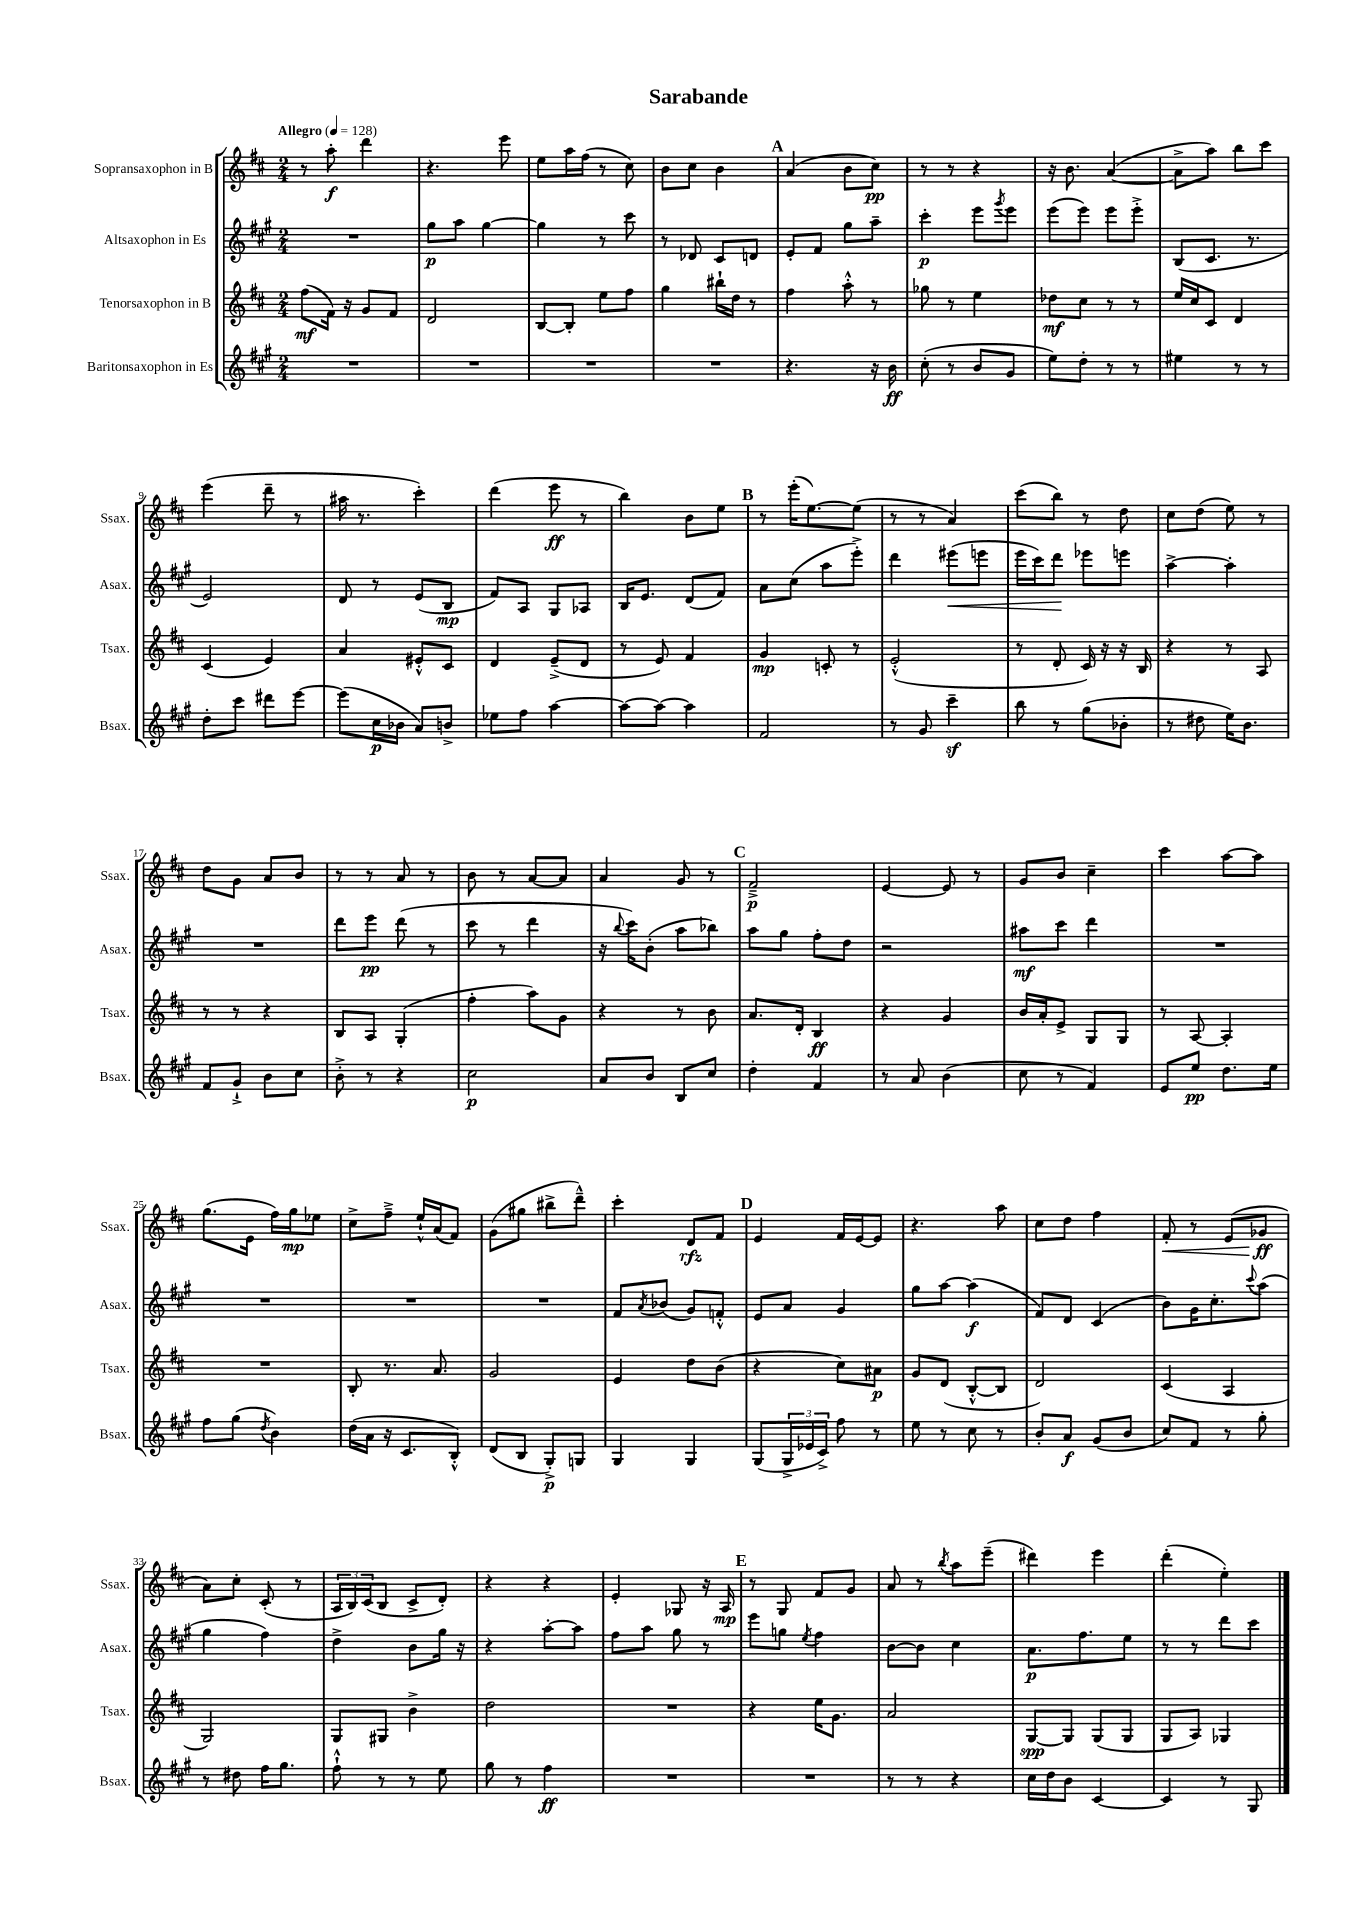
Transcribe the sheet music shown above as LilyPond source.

\header { title = "Sarabande" }
<<
\new StaffGroup <<
\new Staff = "s0" \with { instrumentName = "Sopransaxophon in B" shortInstrumentName = "Ssax." } {
    \clef treble \key d \major \numericTimeSignature \time 2/4 \tempo "Allegro" 4 = 128
    r8 a''8-.\f d'''4 |
    r4. e'''8 |
    e''8 a''16 fis''16( r8 cis''8) |
    b'8 cis''8 b'4 |
    \mark \markup { \bold "A" } a'4( b'8 cis''8\pp) |
    r8 r8 r4 |
    r16 b'8. a'4~( |
    a'8-> a''8) b''8 cis'''8 |
    e'''4( d'''8-- r8 |
    ais''16 r8. cis'''4-.) |
    d'''4( e'''8\ff r8 |
    b''4) b'8 e''8 |
    \mark \markup { \bold "B" } r8 e'''16-.( e''8.~) e''8( |
    r8 r8 a'4) |
    cis'''8( b''8) r8 d''8 |
    cis''8 d''8( e''8) r8 |
    d''8 g'8 a'8 b'8 |
    r8 r8 a'8 r8 |
    b'8 r8 a'8~ a'8 |
    a'4 g'8 r8 |
    \mark \markup { \bold "C" } fis'2--->\p |
    e'4~ e'8 r8 |
    g'8 b'8 cis''4-- |
    cis'''4 a''8~ a''8 |
    g''8.( e'16 fis''16) g''16\mp ees''8 |
    cis''8-> fis''8---> e''16-!-^ a'16( fis'8) |
    g'8( gis''8 bis''8-> d'''8---^) |
    cis'''4-. d'8\rfz fis'8 |
    \mark \markup { \bold "D" } e'4 fis'16 e'16~ e'8 |
    r4. a''8 |
    cis''8 d''8 fis''4 |
    fis'8-.\< r8 e'8( ges'8\ff\! |
    a'8) cis''8-. cis'8-.( r8 |
    \tuplet 3/2 { a16 b16) cis'16( } b8 cis'8-> d'8-.) |
    r4 r4 |
    e'4-. ges8 r16 a16\mp |
    \mark \markup { \bold "E" } r8 g8 fis'8 g'8 |
    a'8 r8 \acciaccatura { b''8 } a''8 e'''8--( |
    dis'''4) e'''4 |
    d'''4-.( e''4-.) \bar "|." |
}
\new Staff = "s1" \with { instrumentName = "Altsaxophon in Es" shortInstrumentName = "Asax." } {
    \clef treble \key a \major \numericTimeSignature \time 2/4
    R2 |
    gis''8\p a''8 gis''4~ |
    gis''4 r8 cis'''8 |
    r8 des'8 cis'8 d'8 |
    \mark \markup { \bold "A" } e'8-. fis'8 gis''8 a''8-- |
    cis'''4-.\p e'''8 \acciaccatura { gis'''8 } e'''8 |
    e'''8( e'''8) e'''8 e'''8-.-> |
    b8( cis'8. r8. |
    e'2) |
    d'8 r8 e'8( b8\mp |
    fis'8) a8 gis8 aes8 |
    b16 e'8. d'8( fis'8) |
    \mark \markup { \bold "B" } a'8 cis''8( a''8 e'''8-.->) |
    d'''4 eis'''8\<( e'''8 |
    e'''16 cis'''16) d'''8\! ees'''8 e'''8 |
    a''4~-> a''4-. |
    R2 |
    d'''8 e'''8\pp d'''8( r8 |
    cis'''8 r8 d'''4 |
    r16 \appoggiatura { b''8 } cis'''16) b'8-.( a''8 bes''8) |
    \mark \markup { \bold "C" } a''8 gis''8 fis''8-. d''8 |
    r2 |
    ais''8\mf cis'''8 d'''4 |
    R2 |
    R2 |
    R2 |
    R2 |
    fis'8 \acciaccatura { a'8 } bes'8( gis'8) f'8-.-^ |
    \mark \markup { \bold "D" } e'8 a'8 gis'4 |
    gis''8 a''8~ a''4\f( |
    fis'8) d'8 cis'4( |
    b'8) gis'16 cis''8.-. \appoggiatura { cis'''8 } a''8( |
    gis''4 fis''4) |
    d''4-> b'8 gis''16 r16 |
    r4 a''8~-. a''8 |
    fis''8 a''8 gis''8 r8 |
    \mark \markup { \bold "E" } e'''8 g''8 \acciaccatura { e''8 } fis''4 |
    b'8~ b'8 cis''4 |
    a'8.\p fis''8. e''8 |
    r8 r8 d'''8 cis'''8 \bar "|." |
}
\new Staff = "s2" \with { instrumentName = "Tenorsaxophon in B" shortInstrumentName = "Tsax." } {
    \clef treble \key d \major \numericTimeSignature \time 2/4
    fis''8\mf( fis'16) r16 g'8 fis'8 |
    d'2 |
    b8~ b8-. e''8 fis''8 |
    g''4 bis''16-! d''16 r8 |
    \mark \markup { \bold "A" } fis''4 a''8-.-^ r8 |
    ges''8 r8 e''4 |
    des''8\mf cis''8 r8 r8 |
    e''16 cis''16 cis'8 d'4 |
    cis'4( e'4) |
    a'4 eis'8-.-^ cis'8 |
    d'4 e'8--->( d'8 |
    r8 e'8) fis'4 |
    \mark \markup { \bold "B" } g'4\mp c'8-. r8 |
    e'2-.-^( |
    r8 d'8-. cis'16) r16 r16 b16 |
    r4 r8 a8 |
    r8 r8 r4 |
    b8 a8 g4-.( |
    fis''4-. a''8) g'8 |
    r4 r8 b'8 |
    \mark \markup { \bold "C" } a'8. d'16-. b4\ff |
    r4 g'4 |
    b'16 a'16-. e'8-> g8 g8 |
    r8 a8~ a4-. |
    R2 |
    b8-. r8. a'8. |
    g'2 |
    e'4 d''8 b'8( |
    \mark \markup { \bold "D" } r4 cis''8) ais'8\p |
    g'8 d'8( b8~-.-^ b8 |
    d'2) |
    cis'4( a4 |
    g2) |
    g8 gis8 b'4-> |
    d''2 |
    R2 |
    \mark \markup { \bold "E" } r4 e''16 g'8. |
    a'2 |
    g8~\spp g8 g8( g8 |
    g8 a8) ges4 \bar "|." |
}
\new Staff = "s3" \with { instrumentName = "Baritonsaxophon in Es" shortInstrumentName = "Bsax." } {
    \clef treble \key a \major \numericTimeSignature \time 2/4
    R2 |
    R2 |
    R2 |
    R2 |
    \mark \markup { \bold "A" } r4. r16 b'16\ff |
    cis''8-.( r8 b'8 gis'8 |
    e''8) d''8-. r8 r8 |
    eis''4 r8 r8 |
    d''8-. cis'''8 dis'''8 e'''8~ |
    e'''8( cis''16\p bes'16 a'8) b'8-> |
    ees''8 fis''8 a''4~ |
    a''8~ a''8~ a''4 |
    \mark \markup { \bold "B" } fis'2 |
    r8 gis'8 cis'''4--\sf |
    b''8 r8 gis''8( bes'8-. |
    r8 dis''8 e''16) b'8. |
    fis'8 gis'8-!-> b'8 cis''8 |
    b'8-.-> r8 r4 |
    cis''2\p |
    a'8 b'8 b8 cis''8 |
    \mark \markup { \bold "C" } d''4-. fis'4 |
    r8 a'8 b'4( |
    cis''8 r8 fis'4) |
    e'8 e''8\pp d''8. e''16 |
    fis''8 gis''8( \acciaccatura { d''8 } b'4) |
    d''16( a'16 r16 cis'8. b8-.-^) |
    d'8( b8 gis8-.->\p) g8 |
    gis4 gis4 |
    \mark \markup { \bold "D" } gis8( \tuplet 3/2 { gis16-> ees'16 cis'16->) } fis''8 r8 |
    e''8 r8 cis''8 r8 |
    b'8-. a'8\f gis'8( b'8 |
    cis''8) fis'8 r8 gis''8-. |
    r8 dis''8 fis''16 gis''8. |
    fis''8-!-^ r8 r8 e''8 |
    gis''8 r8 fis''4\ff |
    R2 |
    \mark \markup { \bold "E" } R2 |
    r8 r8 r4 |
    cis''16 d''16 b'8 cis'4~ |
    cis'4 r8 gis8 \bar "|." |
}
>>
>>
